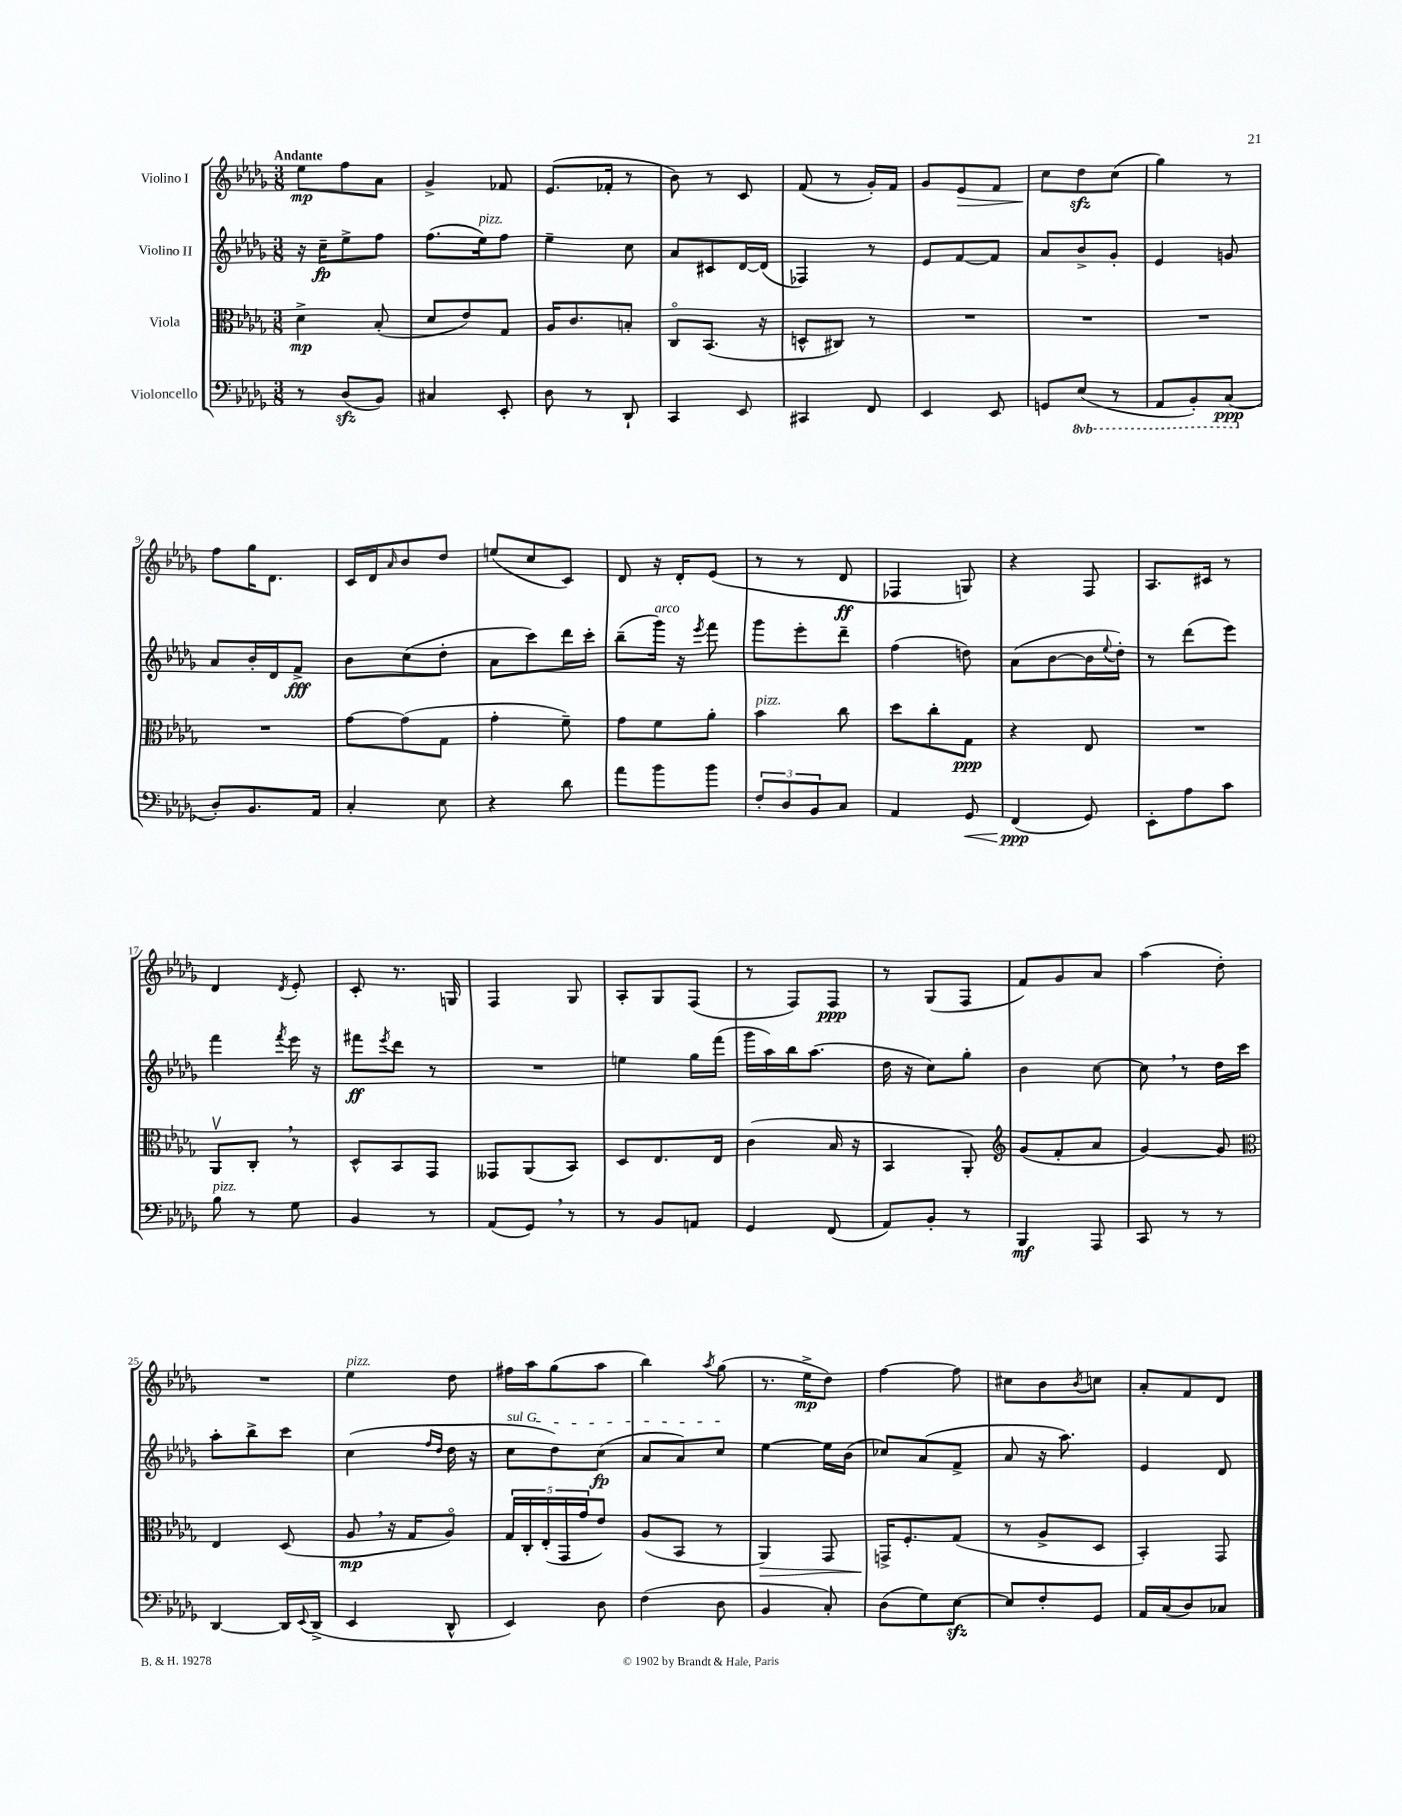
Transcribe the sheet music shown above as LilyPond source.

<<
\new StaffGroup <<
\new Staff = "s0" \with { instrumentName = "Violino I" } {
    \clef treble \key des \major \numericTimeSignature \time 3/8 \tempo "Andante"
    ees''8\mp f''8 aes'8 |
    ges'4-> fes'8 |
    ees'8.( fes'16-. r8 |
    bes'8) r8 c'8 |
    f'8( r8 ges'16-.) f'16 |
    ges'8 ees'8\> f'8 |
    c''8\! des''8\sfz c''8( |
    ges''4) r8 |
    f''8 ges''16 des'8. |
    c'16 des'16 \grace { aes'16 } bes'8 des''8 |
    e''8( c''8 c'8) |
    des'8 r16 des'16-. ees'8( |
    r8 r8 des'8\ff |
    fes4 g8) |
    r4 f8 |
    aes8. cis'16 r8 |
    des'4 \acciaccatura { des'8 } ees'8-. |
    c'8-. r8. g16 |
    f4 ges8 |
    aes8-. ges8 f8( |
    r8 f8) f8\ppp |
    r8 ges8( f8 |
    f'8) ges'8 aes'8 |
    aes''4( des''8-.) |
    R4. |
    ees''4^\markup { \italic "pizz." } des''8 |
    fis''16 aes''16 ges''8( aes''8 |
    bes''4) \acciaccatura { aes''8 } ges''8( |
    r8. ees''16->\mp des''8) |
    f''4~ f''8 |
    cis''8 bes'8 \acciaccatura { bes'8 } c''8 |
    aes'8-. f'8 des'8 \bar "|." |
}
\new Staff = "s1" \with { instrumentName = "Violino II" } {
    \clef treble \key des \major \numericTimeSignature \time 3/8
    r16 c''16--\fp ees''8-> f''8 |
    f''8.( ees''16^\markup { \italic "pizz." }) f''8 |
    ees''4-- c''8 |
    aes'8 cis'8 des'16~ des'16( |
    fes4) r8 |
    ees'8 f'8~ f'8 |
    aes'8 bes'8-> ges'8-. |
    ees'4 g'8 |
    aes'8 bes'16-. des'16 f'8->\fff |
    bes'8 c''8( des''8-. |
    aes'8 c'''8) des'''16 c'''16-. |
    bes''8--( ges'''16^\markup { \italic "arco" }) r16 \acciaccatura { ees'''8 } f'''8 |
    ges'''8 ees'''8-. des'''8-- |
    f''4( d''8) |
    aes'8( bes'8~ bes'16 \appoggiatura { ees''8 } des''16-.) |
    r8 des'''8( ees'''8) |
    f'''4 \acciaccatura { f'''8 } ees'''16 r16 |
    fis'''8\ff \acciaccatura { ees'''8 } des'''8 r8 |
    R4. |
    e''4 ges''16 f'''16( |
    ges'''16 aes''16) bes''16 aes''8.( |
    des''16 r16 c''8) ges''8-. |
    bes'4 c''8~ |
    c''8 \breathe r8 des''16 c'''16 |
    aes''8-. bes''8-> c'''8 |
    c''4( \grace { f''16 des''16 } des''16 r16 |
    \once \override TextSpanner.bound-details.left.text = \markup { \italic "sul G" } c''8\startTextSpan des''8) c''8\fp( |
    aes'8 aes'8) c''8\stopTextSpan |
    ees''4~ ees''16 bes'16( |
    ces''8) aes'8( f'8-> |
    aes'8 r16 aes''8.) |
    ees'4 des'8 \bar "|." |
}
\new Staff = "s2" \with { instrumentName = "Viola" } {
    \clef alto \key des \major \numericTimeSignature \time 3/8
    des'4->\mp bes8-.( |
    des'8 ees'8) ges8 |
    aes16 c'8. b8-. |
    c8\flageolet bes,8.( r16 |
    d8-^ cis8) r8 |
    R4. |
    R4. |
    R4. |
    R4. |
    ges'8~ ges'8( ges8 |
    ges'4-. f'8--) |
    ges'8 f'8 aes'8-. |
    bes'4^\markup { \italic "pizz." } c''8 |
    des''8 c''8-. ges8\ppp |
    r4 ees8 |
    R4. |
    aes,8\upbow c8-. \breathe r8 |
    des8-^ bes,8 ges,8 |
    geses,8 aes,8( bes,8) |
    des8 ees8. ees16 |
    c'4( bes16 r16 |
    bes,4 aes,8-.) |
    \clef treble ges'8( f'8-. aes'8 |
    ges'4~) ges'8 |
    \clef alto ees4 des8( |
    aes8\mp \breathe r16 ges16 aes8\flageolet) |
    \tuplet 5/4 { ges16 c16-. ees16-.( ges,16 ges'16 } ees'8) |
    aes8( bes,8 r8 |
    aes,4\>) ges,8 |
    g,16->\! f8.-. ges8( |
    r8 aes8-> des8 |
    bes,4-.) ges,8 \bar "|." |
}
\new Staff = "s3" \with { instrumentName = "Violoncello" } {
    \clef bass \key des \major \numericTimeSignature \time 3/8 \set Staff.ottavationMarkups = #ottavation-simple-ordinals
    r8 des8\sfz( bes,8) |
    cis4 ees,8-. |
    des8 r8 des,8-! |
    c,4 ees,8 |
    cis,4 f,8 |
    ees,4 ees,8 |
    g,8 \ottava #-1 ees,8( r8 |
    aes,,8 bes,,8-.) c,8\ppp( \ottava #0 |
    des8-.) bes,8. aes,16 |
    c4-. ees8 |
    r4 des'8 |
    aes'8 bes'8 bes'8 |
    \tuplet 3/2 { f8-. des8 bes,8 } c8 |
    aes,4 ges,8\< |
    f,4\ppp\!( ges,8) |
    ees,8-. aes8 c'8 |
    bes8^\markup { \italic "pizz." } r8 ges8 |
    bes,4 r8 |
    aes,8( ges,8) \breathe r8 |
    r8 bes,8 a,8 |
    ges,4 f,8( |
    aes,8) bes,8-. r8 |
    bes,,4\mf aes,,8 |
    c,8 r8 r8 |
    des,4~ des,16 \appoggiatura { ees,8 } des,16->( |
    ees,4 des,8-^ |
    ees,4) des8 |
    f4( des8 |
    bes,4 c8-.) |
    des8( ges8) ees8~\sfz |
    ees8 f8-. ges,8 |
    aes,16 c16( des8) ces8 \bar "|." |
}
>>
>>
